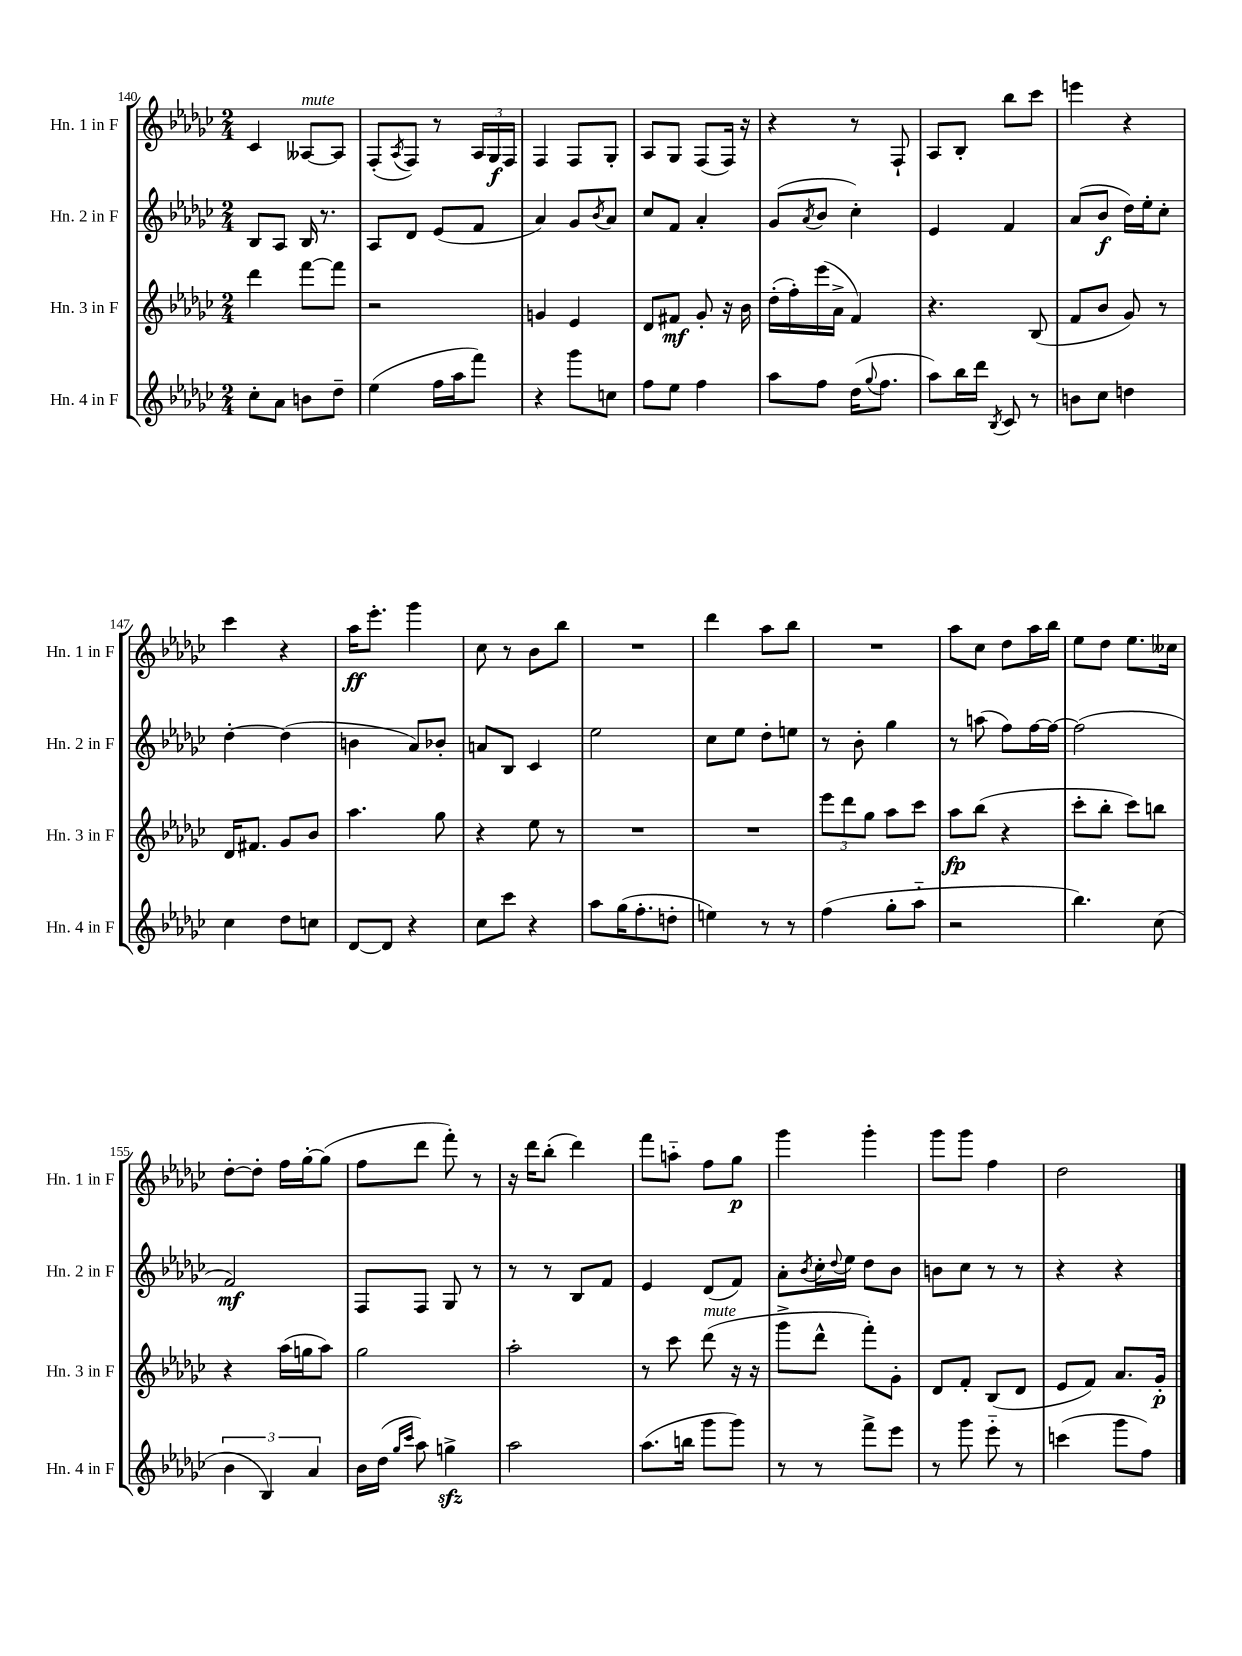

**kern	**kern	**kern	**kern
*staff4	*staff3	*staff2	*staff1
*clefG2	*clefG2	*clefG2	*clefG2
*k[b-e-a-d-g-c-]	*k[b-e-a-d-g-c-]	*k[b-e-a-d-g-c-]	*k[b-e-a-d-g-c-]
*M2/4	*M2/4	*M2/4	*M2/4
8cc-'	4ddd-	8B-	4c-
8a-	.	8A-	.
8b	[8fff	16B-	[8A--
.	.	8.r	.
8dd-~	8fff]	.	8A--]
=	=	=	=
(4ee-	2r	8A-	(8F'
.	.	.	8qA-
.	.	8d-	8F)
16ff	.	(8e-	8r
16aa-	.	.	.
8fff)	.	8f	24A-
.	.	.	24G-
.	.	.	24F
=	=	=	=
4r	4g	4a-)	4F
8ggg-	4e-	8g-	8F
.	.	8qb-	.
8cc	.	8a-	8G-'
=	=	=	=
8ff	8d-	8cc-	8A-
8ee-	8f#	8f	8G-
4ff	8g-'	4a-'	(8F
.	16r	.	16F)
.	16b-	.	16r
=	=	=	=
8aa-	(16dd-'	(8g-	4r
.	16ff')	.	.
.	.	8qa-	.
8ff	(16eee-	8b-	.
.	16a-^	.	.
(16dd-	4f)	4cc-')	8r
8qqgg-	.	.	.
8.ff	.	.	.
.	.	.	8F`
=	=	=	=
8aa-)	4.r	4e-	8A-
16bb-	.	.	8B-'
16ddd-	.	.	.
8qB-	.	.	.
8c-	.	4f	8bb-
8r	(8B-	.	8ccc-
=	=	=	=
8b	8f	(8a-	4eee
8cc-	8b-	8b-	.
4dd	8g-)	16dd-)	4r
.	.	16ee-'	.
.	8r	8cc-'	.
=	=	=	=
4cc-	16d-	[4dd-'	4ccc-
.	8.f#	.	.
8dd-	8g-	(4dd-]	4r
8cc	8b-	.	.
=	=	=	=
[8d-	4.aa-	4b	16aa-
.	.	.	8.eee-'
8d-]	.	.	.
4r	.	8a-)	4ggg-
.	8gg-	8b-'	.
=	=	=	=
8cc-	4r	8a	8cc-
8ccc-	.	8B-	8r
4r	8ee-	4c-	8b-
.	8r	.	8bb-
=	=	=	=
8aa-	2r	2ee-	2r
(16gg-	.	.	.
8.ff'	.	.	.
8dd'	.	.	.
=	=	=	=
4ee)	2r	8cc-	4ddd-
.	.	8ee-	.
8r	.	8dd-'	8aa-
8r	.	8ee	8bb-
=	=	=	=
(4ff	12eee-	8r	2r
.	12ddd-	.	.
.	.	8b-'	.
.	12gg-	.	.
8gg-'	8aa-	4gg-	.
8aa-'~	8ccc-	.	.
=	=	=	=
2r	8aa-	8r	8aa-
.	(8bb-	(8aa	8cc-
.	4r	8ff)	8dd-
.	.	[16ff	16aa-
.	.	16ff_	16bb-
=	=	=	=
4.bb-)	8ccc-'	(2ff]	8ee-
.	8bb-'	.	8dd-
.	8ccc-)	.	8.ee-
(8cc-	8bb	.	.
.	.	.	16cc--
=	=	=	=
6b-	4r	2f)	[8dd-'
.	.	.	8dd-']
6B-)	.	.	.
.	(16aa-	.	16ff
.	16gg	.	[16gg-'
6a-	.	.	.
.	8aa-)	.	(8gg-]
=	=	=	=
16b-	2gg-	8F	8ff
(16dd-	.	.	.
16qqgg-	.	.	.
16qqccc-	.	.	.
8aa-)	.	8F	8ddd-
4gg^	.	8G-	8fff')
.	.	8r	8r
=	=	=	=
2aa-	2aa-'	8r	16r
.	.	.	16ddd-
.	.	8r	(8bb-'
.	.	8B-	4ddd-)
.	.	8f	.
=	=	=	=
(8.aa-	8r	4e-	8fff
.	8ccc-	.	8aa'~
16bb	.	.	.
8ggg-	(8ddd-	(8d-	8ff
8ggg-)	16r	8f)	8gg-
.	16r	.	.
=	=	=	=
8r	8ggg-^	8a-'	4ggg-
.	.	8qb-	.
8r	8ddd-^^	16cc-'	.
.	.	8qqdd-	.
.	.	16ee-	.
8fff^	8fff')	8dd-	4ggg-'
8eee-	8g-'	8b-	.
=	=	=	=
8r	8d-	8b	8ggg-
8ggg-	8f'	8cc-	8ggg-
8eee-'~	(8B-	8r	4ff
8r	8d-	8r	.
=	=	=	=
(4ccc	8e-	4r	2dd-
.	8f)	.	.
8ggg-	8.a-	4r	.
8ff)	.	.	.
.	16g-'	.	.
==	==	==	==
*-	*-	*-	*-
